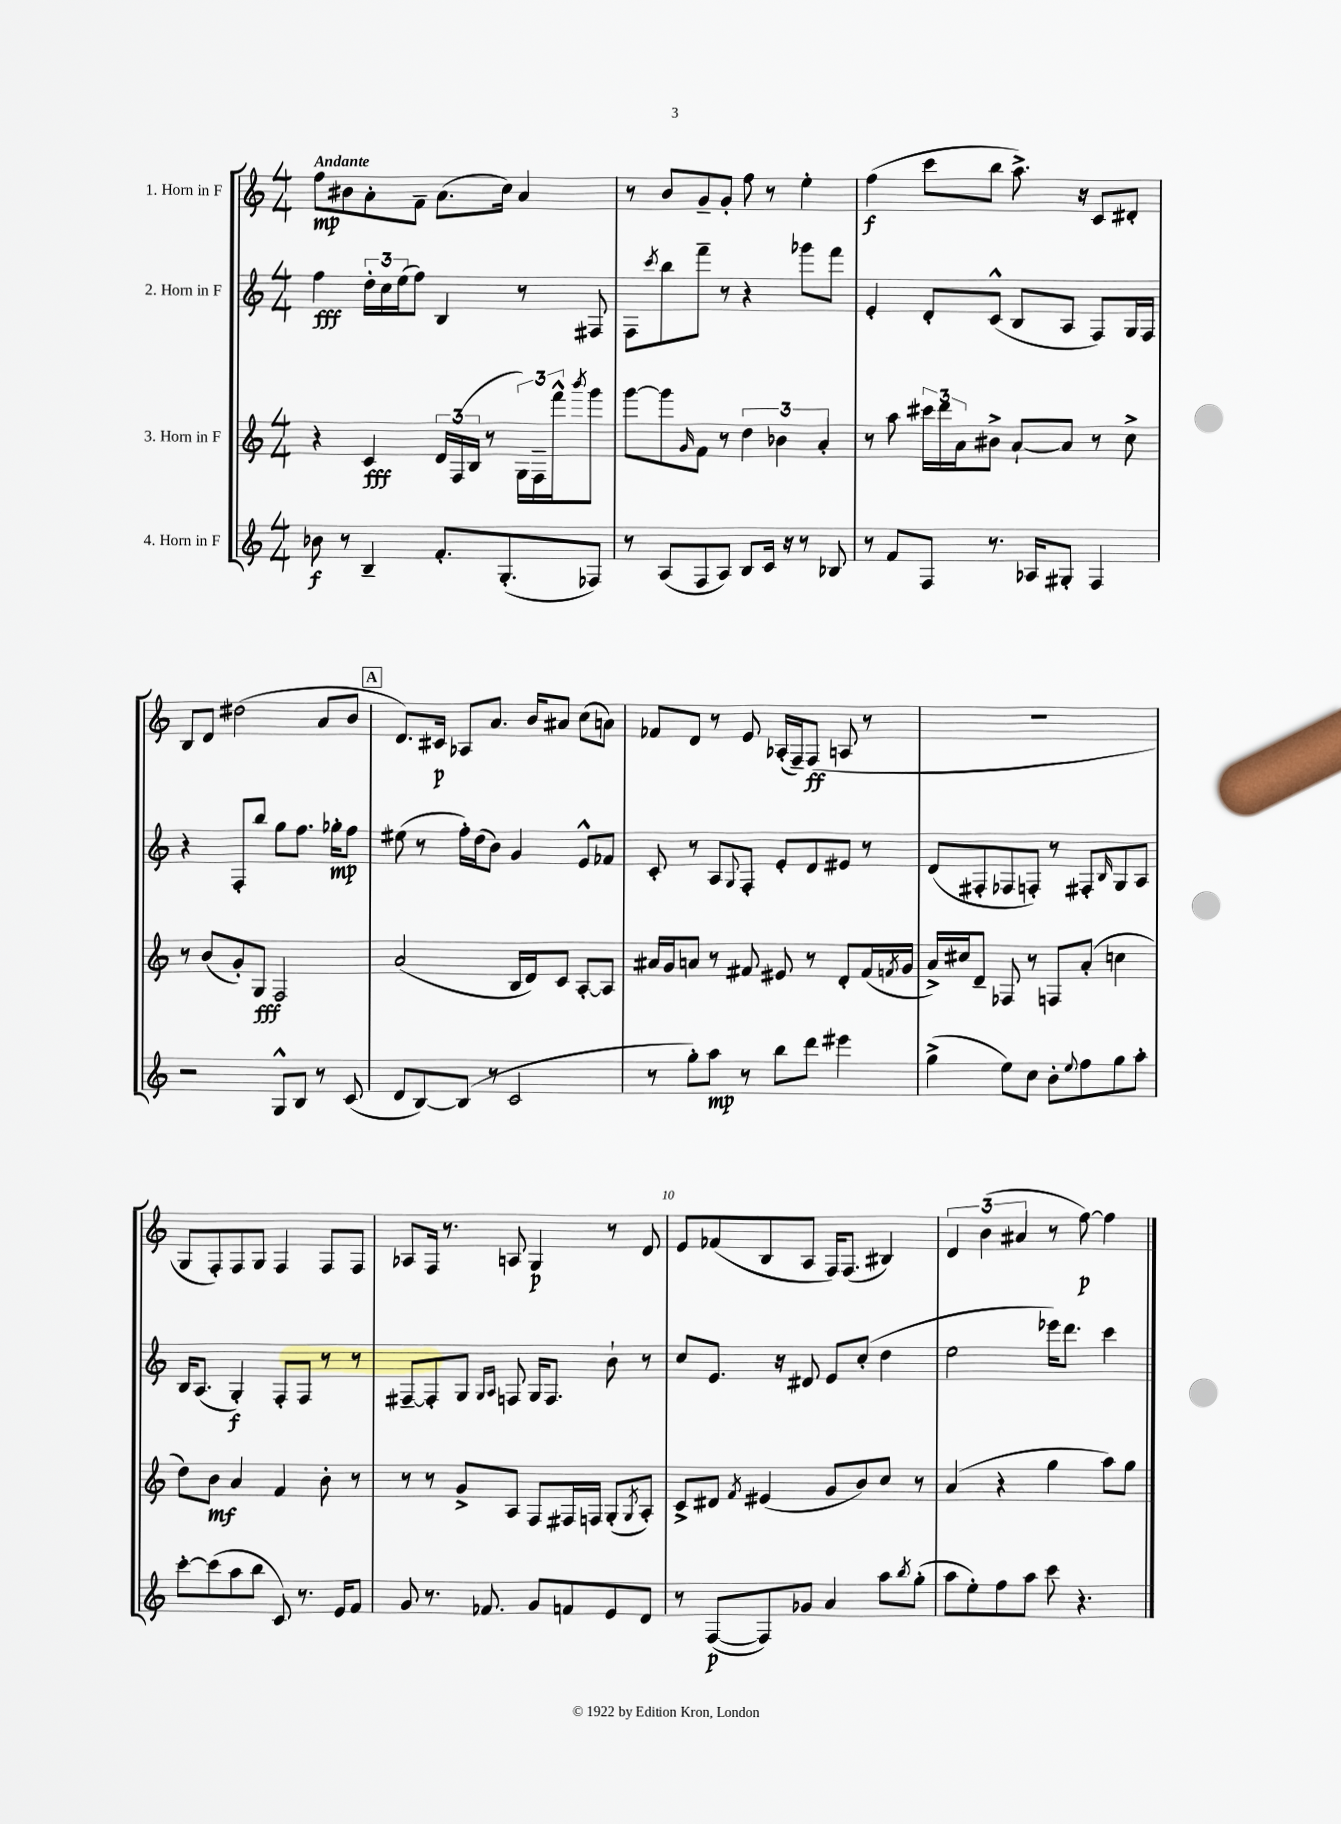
<<
\new StaffGroup <<
\new Staff = "s0" \with { instrumentName = "1. Horn in F" } {
    \clef treble \key c \major \numericTimeSignature \time 4/4 \tempo "Andante"
    f''8\mp bis'8 a'8-. f'8-- a'8.( c''16) a'4 |
    r8 b'8 g'8-- g'8-. f''8 r8 e''4-. |
    f''4\f( c'''8 b''8 a''8.->) r16 c'8 dis'8-. |
    b8 d'8 dis''2( a'8 b'8 |
    \mark \markup { \box "A" } d'8.) cis'16\p aes8 a'8. b'16 ais'8 c''8( a'8) |
    fes'8 d'8 r8 e'8 aes16-.( f16--) f8\ff( a8 r8 |
    R1 |
    g8 f8-.) f8 g8 f4 f8 f8 |
    aes8 f16 r8. a8 g4\p r8 d'8 |
    e'8 fes'8( b8 a8 f16) f8.( bis4) |
    \tuplet 3/2 { d'4 b'4( ais'4 } r8 f''8~\p) f''4 \bar "|." |
}
\new Staff = "s1" \with { instrumentName = "2. Horn in F" } {
    \clef treble \key c \major \numericTimeSignature \time 4/4
    f''4\fff \tuplet 3/2 { d''16-. c''16 e''16( } f''8) b4 r8 fis8 |
    f8 \acciaccatura { c'''8 } b''8 f'''8-- r8 r4 ges'''8 f'''8 |
    e'4-. d'8-. c'8-^( b8 a8 f8) g16 f16 |
    r4 f8-. b''8 g''8 f''8. ges''16-.\mp f''8 |
    \mark \markup { \box "A" } eis''8( r8 f''16-.) d''16( b'8) g'4 e'8-^ fes'8 |
    c'8-. r8 a8 \appoggiatura { g8 } f8-. e'8-. d'8 eis'8 r8 |
    d'8( fis8-. fes8 f8-.) r8 fis8-. \grace { b16 } g8 a8 |
    b16 a8.( g4-.\f) f8-. f8 r8 r8 |
    fis8~-- fis8-. g8 \grace { g16 a16 } f8 g16 f8. b'8-! r8 |
    c''8 e'8. r16 dis'8 e'8 c''8-.( d''4 |
    e''2 ees'''16) d'''8. c'''4 \bar "|." |
}
\new Staff = "s2" \with { instrumentName = "3. Horn in F" } {
    \clef treble \key c \major \numericTimeSignature \time 4/4
    r4 c'4\fff \tuplet 3/2 { d'16 f16( b16 } r8 \tuplet 3/2 { g16) f16-- f'''16-^ } \acciaccatura { b'''8 } g'''8 |
    g'''8~ g'''8 \grace { g'16 } f'8 r8 \tuplet 3/2 { d''4 bes'4 a'4-. } |
    r8 a''8 \tuplet 3/2 { cis'''16 d'''16 a'16 } bis'8-> a'8~-! a'8 r8 c''8-> |
    r8 b'8( g'8-.) g8\fff f2 |
    \mark \markup { \box "A" } a'2( b16 d'16) c'8 a8~-. a8 |
    ais'16 g'16 a'8 r8 fis'8 eis'8 r8 d'8-. fis'16( \acciaccatura { f'8 } g'16 |
    a'16->) cis''16 d'8-- fes8 r8 f8 a'8-.( c''4 |
    d''8) b'8\mf a'4 f'4 b'8-. r8 |
    r8 r8 g'8-> a8 f8 fis16 f16 g8-.( \acciaccatura { g8 } a8-.) |
    c'8-> dis'8 \acciaccatura { f'8 } eis'4( g'8 b'8) c''8 r8 |
    a'4( r4 g''4 a''8) g''8 \bar "|." |
}
\new Staff = "s3" \with { instrumentName = "4. Horn in F" } {
    \clef treble \key c \major \numericTimeSignature \time 4/4
    bes'8\f r8 b4-- f'8.-. g8.-.( fes8) |
    r8 a8( f8 a8) b8 c'16 r16 r8 bes8 |
    r8 f'8 f8 r8. aes16 gis8-. f4 |
    r2 g8-^ b8 r8 c'8( |
    \mark \markup { \box "A" } d'8 b8~) b8( r8 c'2 |
    r8 g''8-.) a''8\mp r8 b''8 d'''8 eis'''4 |
    g''4->( e''8) c''8 b'8-. \appoggiatura { e''8 } f''8 g''8 a''8-. |
    c'''8~-. c'''8( a''8 b''8 c'8) r8. e'16 f'8 |
    g'8 r8. fes'8. g'8 f'8 e'8 d'8 |
    r8 f8~\p( f8) ges'8 a'4 a''8 \acciaccatura { b''8 } g''8-.( |
    a''8 e''8-.) f''8 a''8 c'''8 r4. \bar "|." |
}
>>
>>
\layout { \context { \Score \override BarNumber.break-visibility = ##(#f #t #t) barNumberVisibility = #(every-nth-bar-number-visible 5) } }
